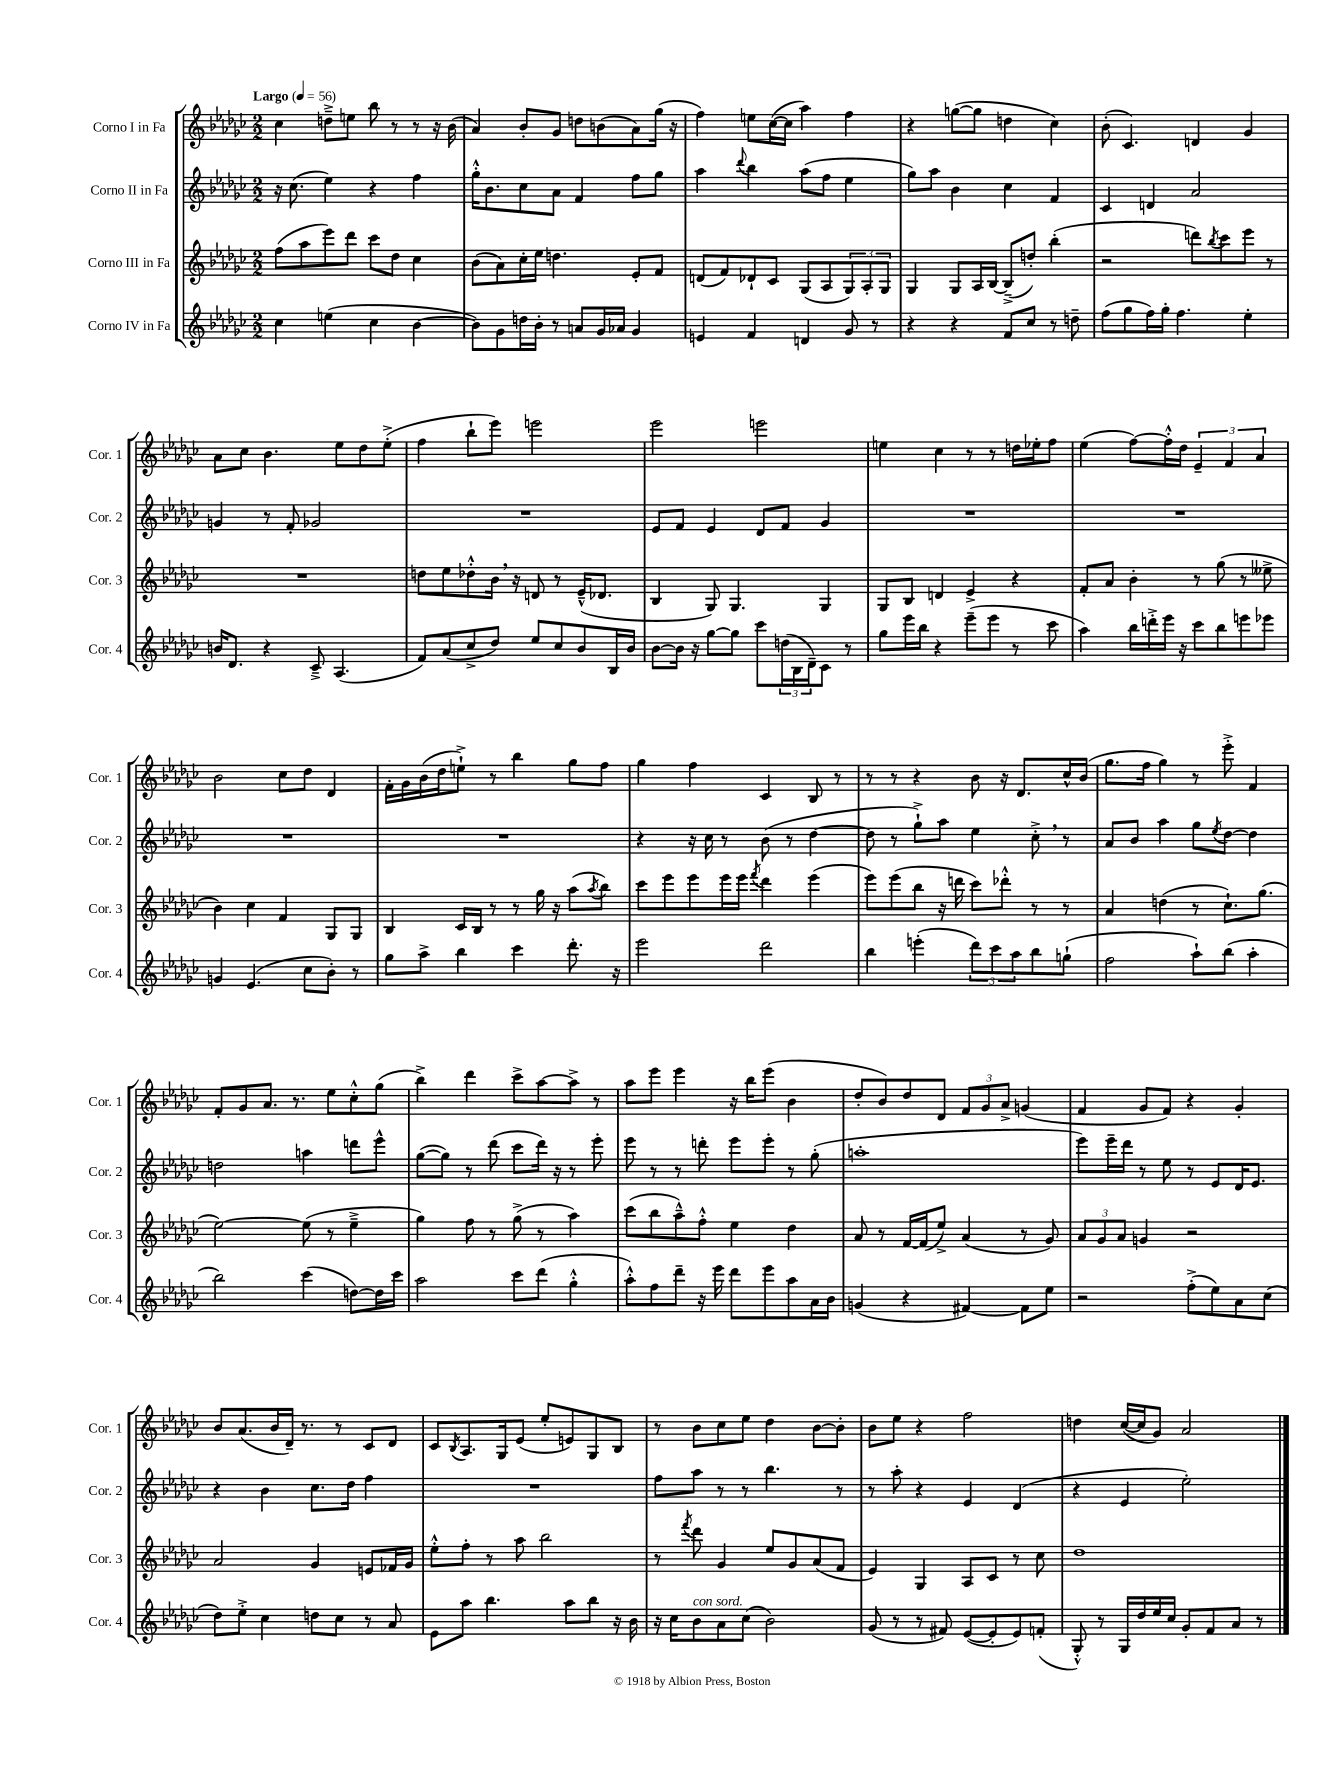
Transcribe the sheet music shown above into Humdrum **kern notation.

**kern	**kern	**kern	**kern
*part4	*part3	*part2	*part1
*staff4	*staff3	*staff2	*staff1
*I"Corno IV in Fa	*I"Corno III in Fa	*I"Corno II in Fa	*I"Corno I in Fa
*I'Cor. 4	*I'Cor. 3	*I'Cor. 2	*I'Cor. 1
*clefG2	*clefG2	*clefG2	*clefG2
*k[b-e-a-d-g-c-]	*k[b-e-a-d-g-c-]	*k[b-e-a-d-g-c-]	*k[b-e-a-d-g-c-]
*M2/2	*M2/2	*M2/2	*M2/2
*MM56	*MM56	*MM56	*MM56
=1	=1	=1	=1
!	!	!	!LO:TX:a:B:t=Largo
4cc-\	(8ff\L	16r	4cc-\
.	.	(8.cc-\	.
.	8aa-\	.	.
(4een\	8eee-\)	4ee-\)	8ddn~^\L
.	8ddd-\J	.	8een\J
4cc-\	8ccc-\L	4r	8bb-\
.	8dd-\J	.	8r
[4b-\	4cc-\	4ff\	8r
.	.	.	16r
.	.	.	(16b-\
=2	=2	=2	=2
8b-\L])	(8b-\L	16gg-'^^\KL	4a-/)
.	.	8.b-\	.
8g-\	8a-\)	.	.
16ddn\L	16cc-'\L	8cc-\	8b-'/L
16b-'\JJ	16ee-\JJ	.	.
8r	4.ddn\	8a-\J	8g-/J
8an/L	.	4f/	8ddn\L
16g-/L	.	.	(8bn\
16a-X/JJ	.	.	.
4g-/	8e-'/L	8ff\L	8a-\)
.	8f/J	8gg-\J	(16gg-\Jk
.	.	.	16r
=3	=3	=3	=3
4en/	(8dn/L	4aa-\	4ff\)
.	8f/)	.	.
.	.	8qqddd-/	.
4f/	8d-X`/	4bb-\	8een\L
.	8c-/J	.	([16cc-\L
.	.	.	16cc-\JJ]
4dn/	(8G-/L	(8aa-\L	4aa-\)
.	8A-/	8ff\J	.
8g-/	12G-/)	4ee-\	4ff\
.	12A-'/	.	.
8r	.	.	.
.	12G-/J	.	.
=4	=4	=4	=4
4r	4G-/	8gg-\L)	4r
.	.	8aa-\J	.
4r	8G-/L	4b-\	([8ggn\L
.	16A-/L	.	8gg\J]
.	[16B-/JJ	.	.
8f/L	(8B-~^/L]	4cc-\	4ddn\
8cc-/J	8ddn'/J)	.	.
8r	(4bb-'\	4f/	4cc-\)
8ddn~\	.	.	.
=5	=5	=5	=5
(8ff\L	2r	4c-/	(8b-'\
8gg-\	.	.	4.c-/)
16ff\L)	.	4dn/	.
16gg-'\JJ	.	.	.
4.ff\	.	.	.
.	8dddn\L)	2a-/	4dn/
.	8qbb-/	.	.
.	8ccc-\	.	.
4ee-'\	8eee-\J	.	4g-/
.	8r	.	.
!!LO:LB:g=z
=6	=6	=6	=6
16bn/KL	1r	4gn/	8a-\L
8.d-/J	.	.	.
.	.	.	8cc-\J
4r	.	8r	4.b-\
.	.	8f'/	.
8c-~^/	.	2g-X/	.
(4.A-/	.	.	8ee-\L
.	.	.	8dd-\
.	.	.	(8ee-'^\J
=7	=7	=7	=7
8f/L)	8ddn\L	1r	4ff\
(8a-/	8ee-\	.	.
8cc-^/	8dd-X'^^\	.	8bb-`\L
8dd-/J)	16b-,\Jk	.	8eee-\J)
.	16r	.	.
8ee-/L	8dn/	.	2eeen\
8cc-/	8r	.	.
8b-/	(16e-~^^/KL	.	.
.	8.d-X/J	.	.
16B-/L	.	.	.
16b-/JJ	.	.	.
=8	=8	=8	=8
[8b-\L	4B-/	8e-/L	2eee-\
16b-\Jk]	.	8f/J	.
16r	.	.	.
[8gg-\L	8G-/)	4e-/	.
8gg-\J]	4.G-/	.	.
8ccc-\L	.	8d-/L	2eeen\
(24ddn\L	.	8f/J	.
24B-\	.	.	.
24d-~\J)	.	.	.
8c-\J	4G-/	4g-/	.
8r	.	.	.
=9	=9	=9	=9
8gg-\L	8G-/L	1r	4een\
16eee-\L	8B-/J	.	.
16bb-\JJ	.	.	.
4r	4dn/	.	4cc-\
(8eee-~\L	4e-^/	.	8r
8eee-\J	.	.	8r
8r	4r	.	16ddn\LL
.	.	.	16ee-X'\J
8ccc-\	.	.	8ff\J
=10	=10	=10	=10
4aa-\)	8f'/L	1r	(4ee-\
.	8a-/J	.	.
16bb-\LL	4b-'\	.	[8ff\L)
16dddn'^\	.	.	.
16eee-\JJ	.	.	16ff'^^\L]
16r	.	.	16dd-\JJ
8ccc-\L	8r	.	6e-~/
8bb-\	(8gg-\	.	.
.	.	.	6f/
8eeen\	8r	.	.
.	.	.	6a-/
8eee-X\J	8ee--X^\	.	.
!!LO:LB:g=z
=11	=11	=11	=11
4gn/	4b-\)	1r	2b-\
(4.e-/	4cc-\	.	.
.	4f/	.	8cc-\L
8cc-\L	.	.	8dd-\J
8b-'\J)	8G-/L	.	4d-/
8r	8G-/J	.	.
=12	=12	=12	=12
8gg-\L	4B-/	1r	16f'\LL
.	.	.	16g-\
8aa-^\J	.	.	(16b-\
.	.	.	16dd-\J
4bb-\	16c-/LL	.	8een`^\J)
.	16B-/JJ	.	.
.	8r	.	8r
4ccc-\	8r	.	4bb-\
.	16gg-\	.	.
.	16r	.	.
8.ddd-'\	(8aa-\L	.	8gg-\L
.	8qaa-/	.	.
.	8bb-\J)	.	8ff\J
16r	.	.	.
=13	=13	=13	=13
2eee-\	8ccc-\L	4r	4gg-\
.	8eee-\	.	.
.	8eee-\	16r	4ff\
.	.	16cc-\	.
.	16eee-\L	8r	.
.	16eee-\JJ	.	.
.	8qfff/	.	.
2ddd-\	4ddd-\	(8b-\	4c-/
.	.	8r	.
.	(4eee-\	[4dd-\	8B-/
.	.	.	8r
=14	=14	=14	=14
4bb-\	8eee-\L)	8dd-\]	8r
.	(8eee-\	8r	8r
(4eeen'\	8bb-\J	8gg-`^\L)	4r
.	16r	8aa-\J	.
.	16dddn\	.	.
12ddd-\L)	8ccc-\L)	4ee-\	8b-\
12ccc-\	.	.	.
.	8ddd-X'^^\J	.	16r
12aa-\	.	.	.
.	.	.	8.d-/L
8bb-\	8r	8cc-'^,\	.
(8ggn`\J	8r	8r	16cc-^^/L
.	.	.	(16b-/JJ
=15	=15	=15	=15
2ff\	4a-/	8a-/L	8.gg-\L
.	.	8b-/J	.
.	.	.	16ff\Jk
.	(4ddn\	4aa-\	4gg-\)
8aa-`\L)	8r	8gg-\L	8r
.	.	8qee-/	.
(8bb-\J	8.cc-`\L)	[8dd-\J	8eee-'^\
4aa-'\	.	4dd-\]	4f/
.	(8.gg-\J	.	.
!!LO:LB:g=z
=16	=16	=16	=16
2bb-\)	[2ee-\)	2ddn\	8f'/L
.	.	.	8g-/
.	.	.	8.a-/J
.	.	.	8.r
(4ccc-\	(8ee-\]	4aan\	.
.	8r	.	8ee-\L
[8ddn\L)	4ee-~^\	8dddn\L	8cc-'^^\
16dd\L]	.	8eee-^^\J	(8gg-\J
16ccc-\JJ	.	.	.
=17	=17	=17	=17
2aa-\	4gg-\)	([8gg-\L	4bb-^\)
.	.	8gg-\J])	.
.	8ff\	8r	4ddd-\
.	8r	(8ddd-\	.
8ccc-\L	(8gg-^\	8ccc-\L	8ccc-^\L
(8ddd-\J	8r	16ddd-\Jk)	[8aa-\
.	.	16r	.
4gg-'^^\	4aa-\)	8r	8aa-^\J]
.	.	8eee-'\	8r
=18	=18	=18	=18
8aa-'^^\L)	(8ccc-\L	8eee-\	8aa-\L
8ff\	8bb-\	8r	8eee-\J
8ddd-~\J	8aa-~^^\)	8r	4eee-\
16r	8ff'^^\J	8dddn'\	.
16eee-\	.	.	.
8ddd-\L	4ee-\	8eee-\L	16r
.	.	.	16bb-\KL
8eee-\	.	8eee-'\J	(8eee-\J
8aa-\	4dd-\	8r	4b-\
16a-\L	.	(8gg-'\	.
16b-\JJ	.	.	.
=19	=19	=19	=19
(4gn/	8a-/	1aan'	8dd-'/L
.	8r	.	8b-/)
4r	[16f/LL	.	8dd-/
.	(16f/J]	.	.
.	8ee-^/J)	.	8d-/J
[4f#X/)	(4a-/	.	12f/L
.	.	.	12g-/
.	.	.	12a-^/J
8f#\L]	8r	.	(4gn/
8ee-\J	8g-/)	.	.
=20	=20	=20	=20
2r	12a-/L	8eee-\L)	4f/
.	12g-/	.	.
.	.	16eee-~\L	.
.	12a-/J	.	.
.	.	16ddd-\JJ	.
.	4gn/	8r	8g-/L
.	.	8ee-\	8f/J)
(8ff'^\L	2r	8r	4r
8ee-\)	.	8e-/L	.
8a-\	.	16d-/K	4g-'/
.	.	8.e-/J	.
(8cc-\J	.	.	.
!!LO:LB:g=z
=21	=21	=21	=21
8dd-\L)	2a-/	4r	8b-/L
8ee-'^\J	.	.	(8.a-/
4cc-\	.	4b-\	.
.	.	.	16b-/L
.	.	.	16d-~/JJ)
.	.	.	8.r
8ddn\L	4g-/	8.cc-\L	.
8cc-\J	.	.	8r
.	.	16dd-\Jk	.
8r	8en/L	4ff\	8c-/L
8a-/	16f-X/L	.	8d-/J
.	16g-/JJ	.	.
=22	=22	=22	=22
8e-\L	8ee-'^^\L	1r	8c-/L
.	.	.	8qB-/
8aa-\J	8ff'\J	.	8.A-/
4.bb-\	8r	.	.
.	.	.	16G-/k
.	8aa-\	.	(8e-/J
.	2bb-\	.	8ee-'/L
8aa-\L	.	.	8en/)
8bb-\J	.	.	8G-/
16r	.	.	8B-/J
16b-\	.	.	.
=23	=23	=23	=23
16r	8r	8ff\L	8r
16cc-\KL	.	.	.
.	8qfff/	.	.
!LO:TX:a:i:t=con sord.	!	!	!
8b-\	8ddd-\	8aa-\J	8b-\L
8a-\	4g-/	8r	8cc-\
(8cc-\J	.	8r	8ee-\J
2b-\)	8ee-/L	4.bb-\	4dd-\
.	8g-/	.	.
.	(8a-/	.	[8b-\L
.	8f/J	8r	8b-'\J]
=24	=24	=24	=24
(8g-/	4e-/)	8r	8b-\L
8r	.	8aa-'\	8ee-\J
8r	4G-/	4r	4r
8f#X/)	.	.	.
([8e-/L	8A-/L	4e-/	2ff\
8e-'/]	8c-/J	.	.
8e-/)	8r	(4d-/	.
(8fn'/J	8cc-\	.	.
=25	=25	=25	=25
8G-'^^/)	1dd-	4r	4ddn\
8r	.	.	.
16G-/LL	.	4e-/	([16cc-/LL
16dd-/	.	.	16cc-/J]
16ee-/	.	.	8g-/J)
16cc-/JJ	.	.	.
8g-'/L	.	2ee-'\)	2a-/
8f/	.	.	.
8a-/J	.	.	.
8r	.	.	.
==	==	==	==
*-	*-	*-	*-
